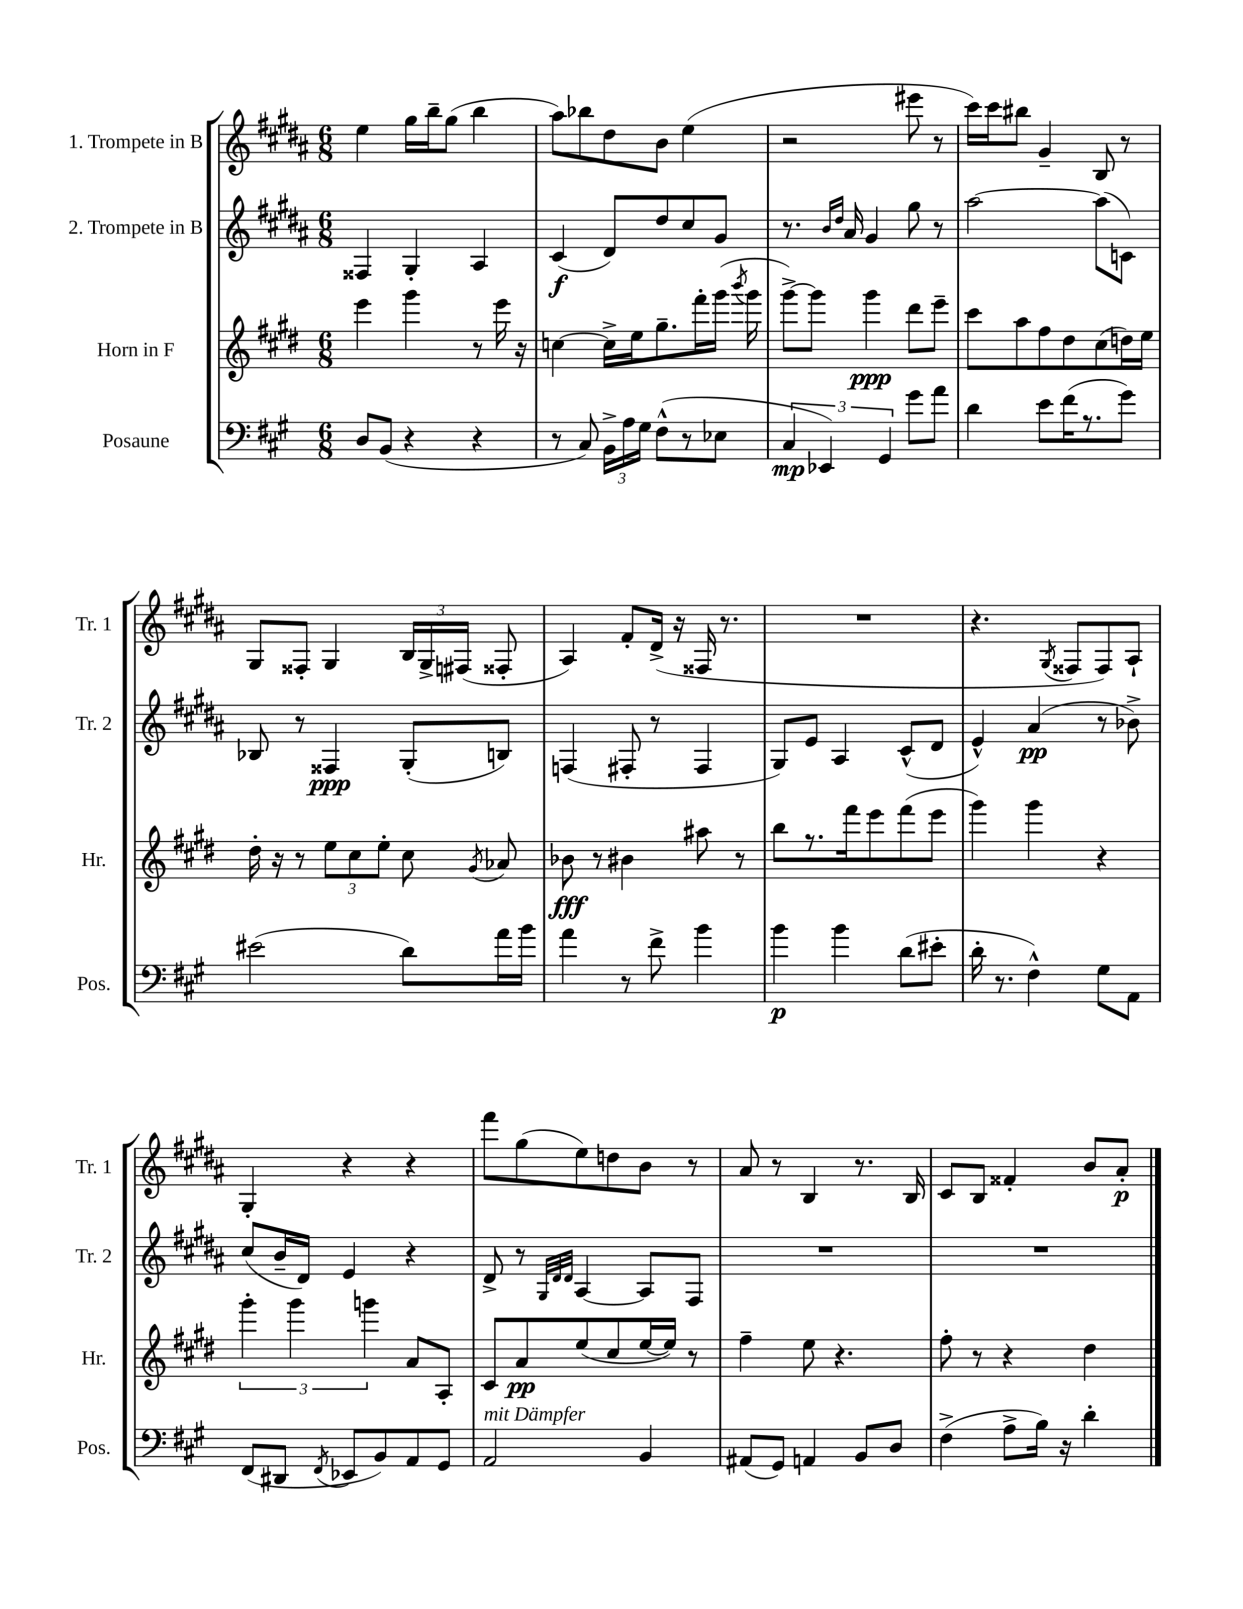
<<
\new StaffGroup <<
\new Staff = "s0" \with { instrumentName = "1. Trompete in B" shortInstrumentName = "Tr. 1" } {
    \clef treble \key b \major \numericTimeSignature \time 6/8
    \autoBeamOff e''4 gis''16[ b''16-- gis''8]( b''4 |
    ais''8[) bes''8 dis''8 b'8] e''4( |
    r2 eis'''8 r8 |
    cis'''16[) cis'''16 bis''8] gis'4-- b8 r8 |
    gis8[ fisis8]-. gis4 \tuplet 3/2 { b16[ gis16-> fis16]( } fisis8-. |
    ais4) fis'8[-. dis'16]->( r16 fisis16 r8. |
    R2. |
    r4. \acciaccatura { gis8 } fisis8[ fisis8) ais8]-! |
    gis4-. r4 r4 |
    fis'''8[ gis''8( e''8) d''8 b'8] r8 |
    ais'8 r8 b4 r8. b16 |
    cis'8[ b8] fisis'4-. b'8[ ais'8]-.\p \bar "|." |
}
\new Staff = "s1" \with { instrumentName = "2. Trompete in B" shortInstrumentName = "Tr. 2" } {
    \clef treble \key b \major \numericTimeSignature \time 6/8
    \autoBeamOff fisis4 gis4-. ais4 |
    cis'4\f( dis'8[) dis''8 cis''8 gis'8] |
    r8. \grace { b'16[ dis''16] } ais'16 gis'4 gis''8 r8 |
    ais''2~ ais''8[( c'8]) |
    bes8 r8 fisis4\ppp gis8[-.( b8]) |
    f4( fis8-. r8 fis4 |
    gis8[) e'8] ais4 cis'8[-^( dis'8] |
    e'4-^) ais'4\pp( r8 bes'8->) |
    cis''8[( b'16-- dis'16]) e'4 r4 |
    dis'8-> r8 \grace { gis32[ dis'32 dis'32] } ais4~ ais8[ fis8] |
    R2. |
    R2. \bar "|." |
}
\new Staff = "s2" \with { instrumentName = "Horn in F" shortInstrumentName = "Hr." } {
    \clef treble \key e \major \numericTimeSignature \time 6/8
    \autoBeamOff e'''4 gis'''4 r8 e'''16 r16 |
    c''4~ c''16[-> e''16 gis''8.-- fis'''16-. gis'''16]( \acciaccatura { b'''8 } gis'''16 |
    gis'''8[~->) gis'''8] gis'''4\ppp dis'''8[ e'''8]-- |
    cis'''8[ a''8 fis''8 dis''8 cis''8( d''16) e''16] |
    dis''16-. r16 r8 \tuplet 3/2 { e''8[ cis''8 e''8]-. } cis''8 \acciaccatura { gis'8 } aes'8 |
    bes'8\fff r8 bis'4 ais''8 r8 |
    b''8[ r8. fis'''16 e'''8 fis'''8( e'''8] |
    gis'''4) gis'''4 r4 |
    \tuplet 3/2 { gis'''4-. gis'''4 g'''4 } a'8[ a8]-. |
    cis'8[ a'8\pp e''8( cis''8 e''16~ e''16]) r8 |
    fis''4-- e''8 r4. |
    fis''8-. r8 r4 dis''4 \bar "|." |
}
\new Staff = "s3" \with { instrumentName = "Posaune" shortInstrumentName = "Pos." } {
    \clef bass \key a \major \numericTimeSignature \time 6/8
    \autoBeamOff d8[ b,8]( r4 r4 |
    r8 cis8) \tuplet 3/2 { b,16[-> a16 gis16] } fis8[-^( r8 ees8] |
    \tuplet 3/2 { cis4\mp ees,4) gis,4 } gis'8[ a'8] |
    d'4 e'8[ fis'16( r8. gis'8]) |
    eis'2( d'8[) a'16 b'16] |
    a'4 r8 fis'8-> b'4 |
    b'4\p b'4 d'8[( eis'8]-. |
    d'16-. r8. fis4-^) gis8[ a,8] |
    fis,8[( dis,8] \acciaccatura { fis,8 } ees,8[ b,8) a,8 gis,8] |
    a,2^\markup { \italic "mit Dämpfer" } b,4 |
    ais,8[( gis,8]) a,4 b,8[ d8] |
    fis4->( a8[-> b16]) r16 d'4-. \bar "|." |
}
>>
>>
\layout { \context { \Score \remove "Bar_number_engraver" } }
